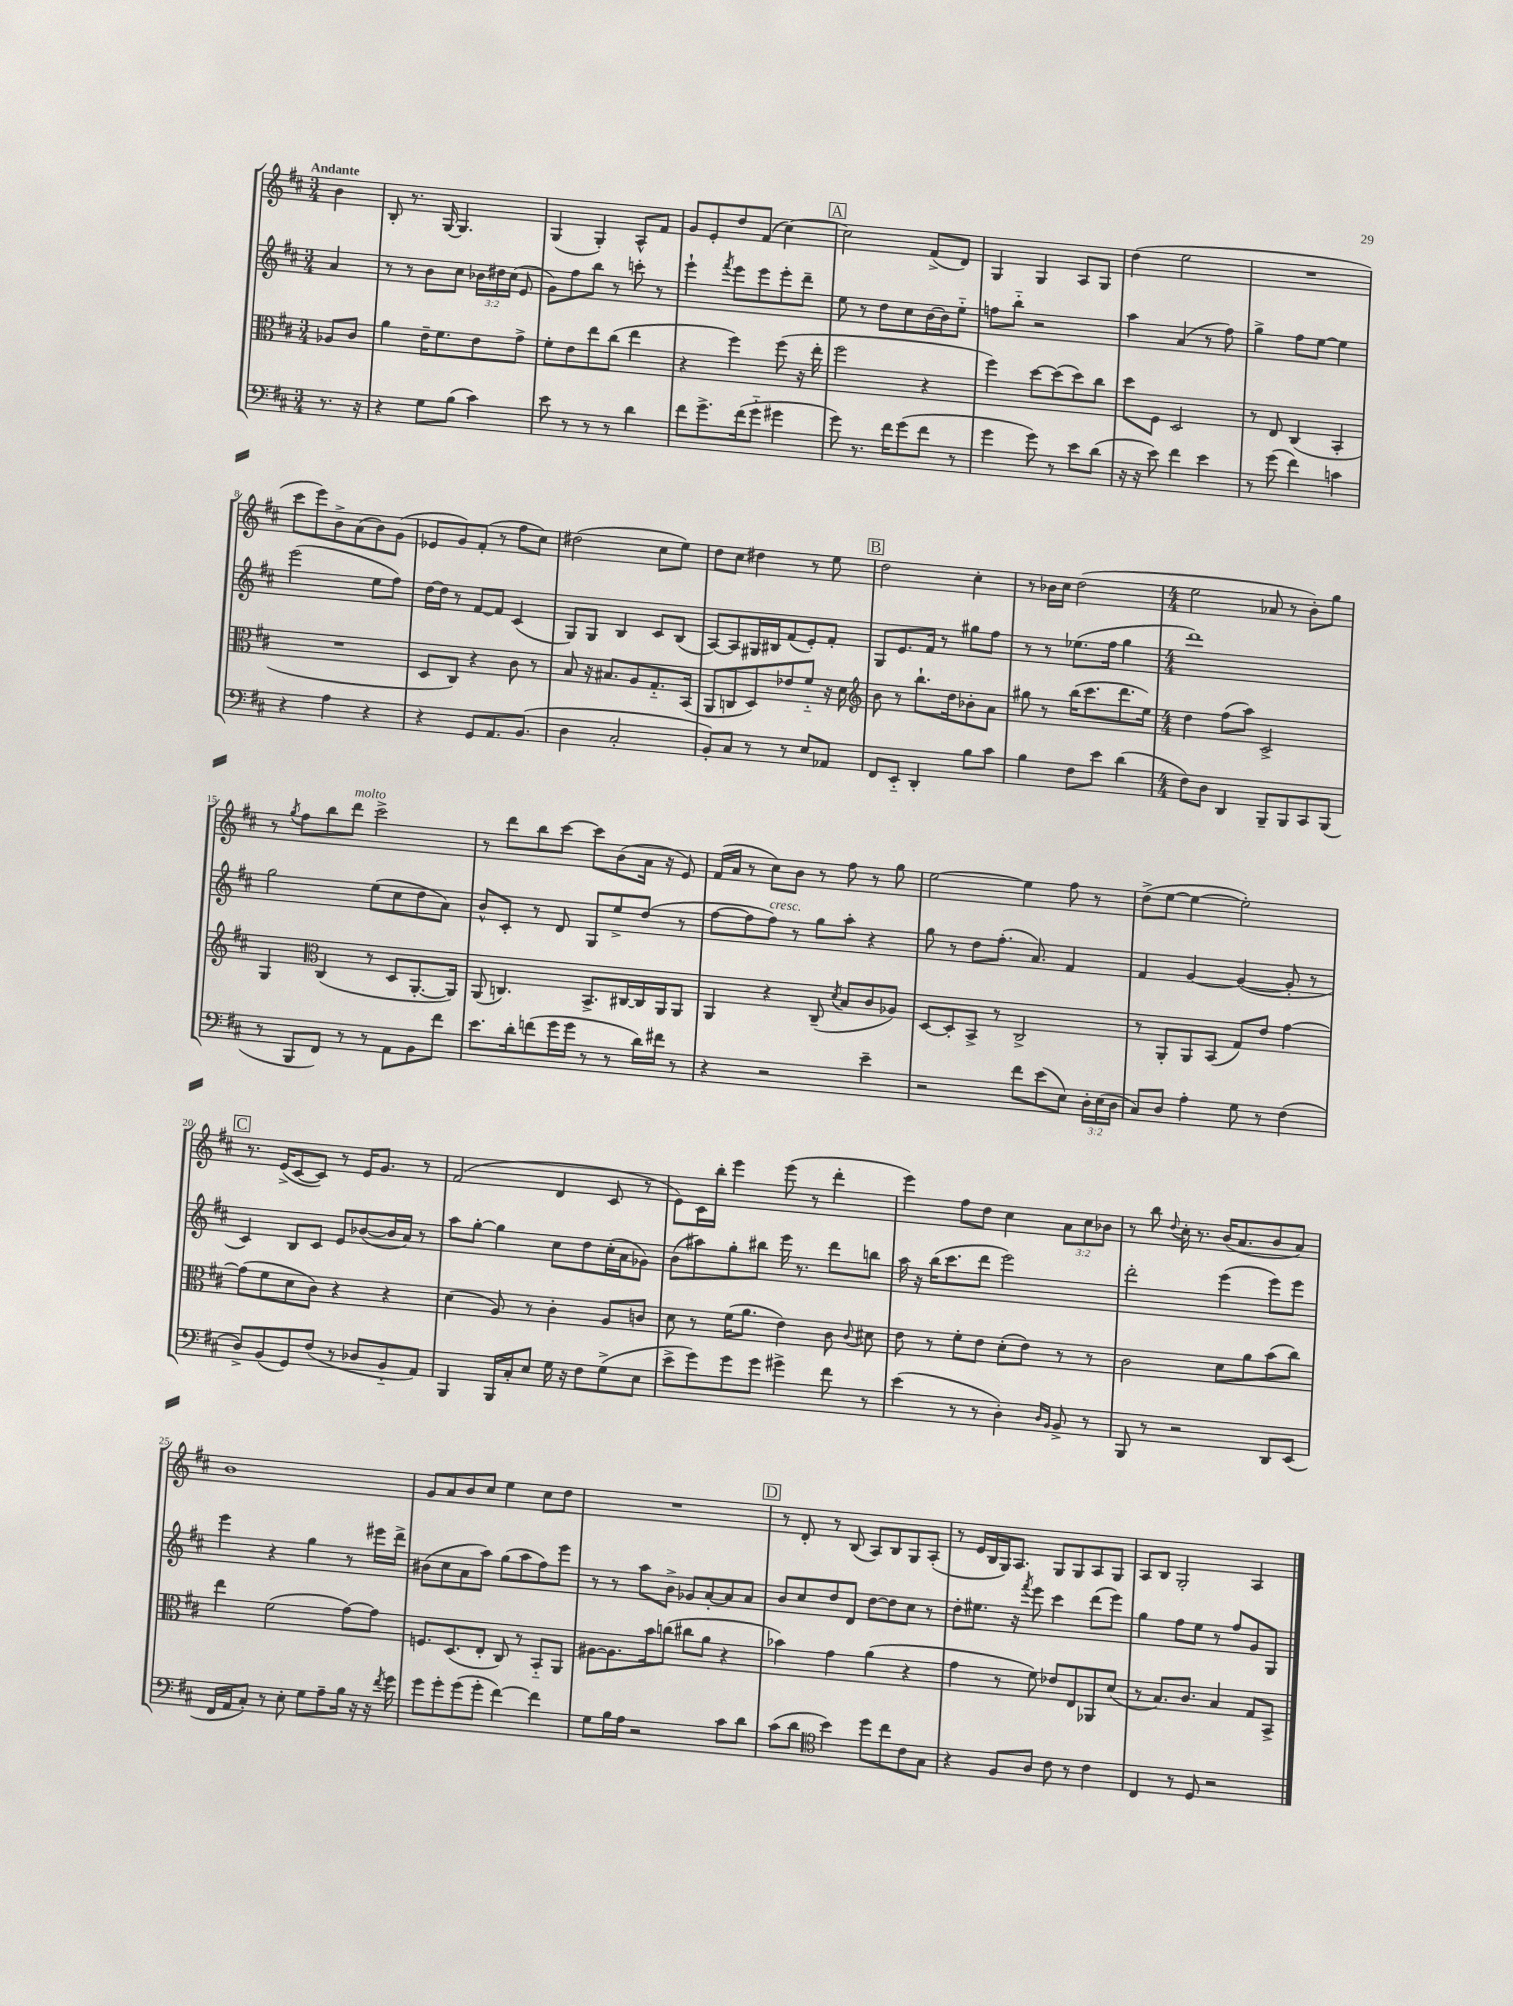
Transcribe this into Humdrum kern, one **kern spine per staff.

**kern	**kern	**kern	**kern
*part4	*part3	*part2	*part1
*staff4	*staff3	*staff2	*staff1
*clefF4	*clefC3	*clefG2	*clefG2
*k[f#c#]	*k[f#c#]	*k[f#c#]	*k[f#c#]
*M3/4	*M3/4	*M3/4	*M3/4
=	=	=	=
!	!	!	!LO:TX:a:B:t=Andante
8.r	8A-X/L	4a/	4b\
.	8c#/J	.	.
16r	.	.	.
=1	=1	=1	=1
4r	4a\	8r	8B'/
.	.	8r	8.r
8G\L	16e~\KL	8b\L	.
.	8.f#\	.	[16G/
(8B\J	.	8cc#\J	4.G/]
4c#\)	8e\	24b-X\LL	.
.	.	24dd#X\	.
.	.	(24cc#\JJ	.
.	8g^\J	8e/	.
=2	=2	=2	=2
8e\	8f#'\L	8g\L)	(4G/
8r	8e\	8ff#\	.
8r	8ee\	8bb\J	4G'/)
8r	(8cc#\J	8r	.
4d\	4ee\	8cccn'\	8A^^/L
.	.	8r	8f#/J
=3	=3	=3	=3
8f#\L	4r	4eee`\	8g/L
8.g^\	.	.	8e'/
.	.	8qfff#/	.
.	4ff#\)	8eee\L	8dd/
(16f#\k	.	.	.
8g\J	.	8eee\	(8f#/J
4g#X\	(8ff#\	8eee'\	[4cc#\)
.	16r	8ddd~\J	.
.	16ee'\	.	.
!!LO:REH:place=s1:t=A
=4	=4	=4	=4
8g\)	2ff#\	8ee\	2cc#\]
8.r	.	8r	.
.	.	8dd\L	.
16f#\KL	.	.	.
(8g\	.	8cc#\	.
8f#\J	4r	[16b\L	(8f#^/L
.	.	16b\J]	.
8r	.	8ee\J	8d/J)
=5	=5	=5	=5
4g\	4ff#\)	8ffn\L	4G/
.	.	8bb\J	.
8g\)	[8dd\L	2r	4G/
8r	(8dd\]	.	.
8e\L	8dd\)	.	8A/L
(8d\J	8cc#\J	.	8G/J
=6	=6	=6	=6
16r	8dd\L	4aa\	(4dd\
16r	.	.	.
8e\)	8F#\J	.	.
4f#\	2D/	(4a/	2ee\
4e\	.	8r	.
.	.	8ff#\)	.
=7	=7	=7	=7
8r	8r	4gg^\	2.r
(8g\	8E/	.	.
4f#\)	(4C#/	8ff#\L	.
.	.	[8ee\J	.
4cn\	4BB'/	4ee\]	.
!!LO:LB:g=z
=8	=8	=8	=8
4r	2.r	(2eee\	8ccc#\L
.	.	.	8eee\)
4A\	.	.	8b^\
.	.	.	(8a\
4r	.	8ee\L	8b\)
.	.	8ff#\J)	(8g\J
=9	=9	=9	=9
4r	8D/L	[16dd\LL	8e-X/L
.	.	16dd\JJ]	.
.	8C#/J)	8r	8g/)
8GG/L	4r	[8f#/L	(8f#'/J
8.AA/	.	8f#/J]	8r
.	8c#\	(4c#/	8ff#\L
(8.BB/J	.	.	.
.	8r	.	8cc#\J)
=10	=10	=10	=10
4D\	8B/	8G/L)	(2dd#X\
.	16r	8G/J	.
.	8.B#X/L	.	.
2C#'/	.	4B/	.
.	8A/	.	.
.	8.G/	8c#/L	8cc#\L
.	.	(8B/J	8ee\J)
.	(16BB/Jk	.	.
=11	=11	=11	=11
8BB'/L)	8AA/L	[8A/L)	8dd\L
8C#/J	8Cn/	8A/]	8cc#\J
8r	8D/)	16G#X/L	4dd#X\
.	.	16B#X/J	.
8r	8e-X/	(8f#/	.
8E/L	8f#/J	8e'/)	8r
8AA-X/J	16r	8f#'/J	8ee\
.	16d\	.	.
!!LO:REH:place=s1:t=B
=12	=12	=12	=12
*	*clefG2	*	*
8FF#/L	8b\	8G/L	2dd\
8EE/J	8r	8.e/	.
4DD'/	8.bb`\L	.	.
.	.	16f#/Jk	.
.	.	8r	.
.	16dd\k	.	.
8B\L	8b-X'\	8gg#X\L	4cc#'\
8c#\J	8a\J	8ff#\J	.
=13	=13	=13	=13
4B\	8gg#X\	8r	8r
.	8r	8r	16b-X\LL
.	.	.	16cc#\JJ
8F#\L	(16bb\KL	(8.ee-X\L	(2dd\
.	8.ccc#\	.	.
8e\J	.	.	.
.	.	16ff#\Jk	.
(4d\	8.ddd\	4gg\	.
.	16ee\Jk)	.	.
=14	=14	=14	=14
*M4/4	*M4/4	*M4/4	*M4/4
8F#\L)	4dd\	1ddd)	2ee\
8D\J	.	.	.
4DD/	(8ff#\L	.	.
.	8aa\J)	.	.
8BBB~/L	2c#^/	.	8a-X/
8BBB/	.	.	8r
8CC#/	.	.	8b'\L)
(8BBB/J	.	.	8gg\J
!!LO:LB:g=z
=15	=15	=15	=15
8r	4G/	2gg\	8r
.	.	.	8qgg/
8BBB/L	.	.	8ff#\L
*	*clefC3	*	*
8FF#/J)	(4C#/	.	8bb\
!	!	!	!LO:TX:a:i:t=molto
8r	.	.	8ddd\J
8r	8r	(8ee\L	2ccc#^\
8AA\L	8D/L	8cc#\	.
8BB\	[8.AA'/	8dd\	.
8f#\J	.	8a\J)	.
.	16AA/Jk])	.	.
=16	=16	=16	=16
8.e\L	(8AA/	8b^^/L	8r
.	4.Cn/)	8c#'/J	8ddd\L
16d'\k	.	.	.
(8fn\	.	8r	8bb\
16g\L	.	8d/	[8ccc#\J
16g\JJ	.	.	.
8r	8.BB^/L	8G/L	8ccc#\L]
8r	.	8ee^/	(8b\
.	[16C#X/L	.	.
16d\LL)	16C#/]	(8dd/J	16a\Jk
16f#X\JJ	16AA/J	.	16r
8r	8AA/J	8r	8e/)
=17	=17	=17	=17
4r	4AA/	[8ff#\L	(16f#/LL
.	.	.	16a/JJ
.	.	8ff#\]	8r
!	!	!LO:TX:a:i:t=cresc.	!
2r	4r	8ff#\J)	8cc#\L)
.	.	8r	8b\J
.	(8C#~/	8gg\L	8r
.	8qd/	.	.
.	8B/L	8aa'\J	8ff#\
4e~\	8c#/	4r	8r
.	8A-X/J)	.	8gg\
=18	=18	=18	=18
2r	[8D/L	8gg\	[2ee\
.	8D'/]	8r	.
.	8BB^/J	8dd\L	.
.	8r	(8.ff#'\J	.
8f#\L	2C#^/	.	4ee\]
.	.	8.a/)	.
(8e\	.	.	.
8E\J)	.	4f#/	8ff#\
24D'\LL	.	.	8r
(24E\	.	.	.
24D\JJ	.	.	.
=19	=19	=19	=19
8C#/L)	8r	4f#/	(8dd^\L
8D/J	8AA'/L	.	[8ee\J
4A'\	8AA/	[4g/	4ee\_
.	(8BB/J	.	.
8G\	8G/L)	(4g/_	2ee'\])
8r	8e/J	.	.
(4F#\	[4g\	8g'/]	.
.	.	8r	.
!!LO:LB:g=z
!!LO:REH:place=s1:t=C
=20	=20	=20	=20
8D^/L)	(8g\L]	4c#/)	8.r
(8BB/	8f#\	.	.
.	.	.	(16e^/KL
8GG/)	8d\	8B/L	[8c#/
(8F#/J	8c#\J)	8c#/J	8c#/J])
8r	4r	8e/L	8r
8D-X/L	.	([8b-X/	16e/KL
.	.	.	8.g/J
8BB/	4r	16b-/L]	.
.	.	16a/JJ)	.
8AA/J)	.	8r	8r
=21	=21	=21	=21
4BBB/	(4d\	8aa\L	(2f#/
.	.	[8gg'\J	.
16BBB/LL	8A/)	4gg\]	.
16C#'/J	.	.	.
8E/J	8r	.	.
16G\	4c#'\	8cc#\L	4d/
16r	.	.	.
8F#\L	.	8dd\	.
(8G^\	8A/L	(16cc#'\L	8c#/
.	.	16a\J	.
8E\J	8cn/J	8g-X\J)	8r
=22	=22	=22	=22
8e^\L	8d\	(8b\L	8e\L)
8g\)	8r	8aa#X\)	16c#\L
.	.	.	16bb'\JJ
8g\	(16f#\KL	8gg'\	4eee\
.	8.a\J	.	.
8g\J	.	8bb#X\J	.
4g#X^\	4e\)	16eee\	(8eee\
.	.	8.r	.
.	.	.	8r
8f#\	8c#\	8ddd\L	4ddd'\
.	8qqc#/	.	.
8r	8d#X\	8bbn\J	.
=23	=23	=23	=23
(4e\	8e\	16aa\	4eee\)
.	.	16r	.
.	8r	(16bb\KL	.
.	.	8.ccc#\	.
8r	8f#'\L	.	8ff#\L
8r	8e\J	8ddd\J	8dd\J
4D'\)	(8d'\L	2eee\)	4cc#\
.	8e\J)	.	.
16qqD/LL	.	.	.
16qqBB/JJ	.	.	.
8BB^/	8r	.	12a\L
.	.	.	12cc#\
8r	8r	.	.
.	.	.	12b-X\J
=24	=24	=24	=24
8BBB/	2c#\	2ddd'\	8r
8r	.	.	8bb\
.	.	.	8qqdd/
2r	.	.	16cc#'\
.	.	.	8.r
.	8d\L	(4eee\	(16b/KL
.	.	.	8.a/
.	8a\	.	.
8DD/L	(8b\	8eee\L)	8b/
(8EE/J	8cc#\J)	8eee\J	8a/J)
!!LO:LB:g=z
=25	=25	=25	=25
16FF#/LL	4ee\	4eee\	1b
16AA/J	.	.	.
8C#'/J)	.	.	.
8r	(2f#\	4r	.
8E'\	.	.	.
8G\L	.	4gg\	.
8A~\	.	.	.
16B\Jk	[8g\L)	8r	.
16r	.	.	.
16r	8g\J]	16eee#X\LL	.
8qf#/	.	.	.
16g\	.	16ddd^\JJ	.
=26	=26	=26	=26
8g\L	8.Fn/L	(8b#X\L	8g/L
8g'\	.	8cc#\	8a/
.	(8.D/	.	.
(8g\	.	8a\	8b/
8g'\J	8E'/J	8aa\J)	8cc#/J
[4f#\)	8C#/)	(8gg\L	4ee\
.	8r	8aa\	.
4f#\]	8BB/L	8ff#\)	8cc#\L
.	8AA/J	8eee\J	8dd\J
=27	=27	=27	=27
8G\L	[8A#X\L	8r	1r
16B\L	8.A#\]	8r	.
16A\JJ	.	.	.
2r	.	8aa\L	.
.	16b\k	.	.
.	(8ccn\J	8b^\J	.
.	8cc#X\L	8g-X/L	.
.	8a\J	[8a'/	.
8c#\L	4r	8a/]	.
8d\J	.	8a/J	.
!!LO:REH:place=s1:t=D
=28	=28	=28	=28
(8c#\L	4b-X\)	8b/L	8r
8d\J	.	8cc#/	8d'/
*clefC4	*	*	*
4b\)	4g\	8dd/	8r
.	.	8d/J	(8B/
8dd\L	(4a\	[8dd\L	8A/L)
8cc#\	.	8dd\]	8B/
8c#\	4r	8cc#\J	8G/
8G\J	.	8r	(8A'/J
=29	=29	=29	=29
4r	4g\	8dd'\L	8r
.	.	8.ee#X\J	16e/LL
.	.	.	16B/
8F#/L	8r	.	16G/J)
.	.	16r	8.A/J
.	.	8qfff#/	.
8A/J	8f#\)	8eee\	.
8c#\	8e-X/L	4ccc#\	8G/L
8r	8E/	.	8G/
4c#\	8AA-X/	(8ddd\L	8A/
.	(8d/J	8eee\J)	8G/J
=30	=30	=30	=30
4C#/	8r	4gg\	8A/L
.	8.B/L)	.	8B/J
8r	.	8ff#\L	2G'/
.	8.c#/J	.	.
8D/	.	8ee\J	.
2r	4B/	8r	.
.	.	8ff#/L	.
.	8G/L	8g/	4A/
.	8BB^/J	8G/J	.
==	==	==	==
*-	*-	*-	*-
